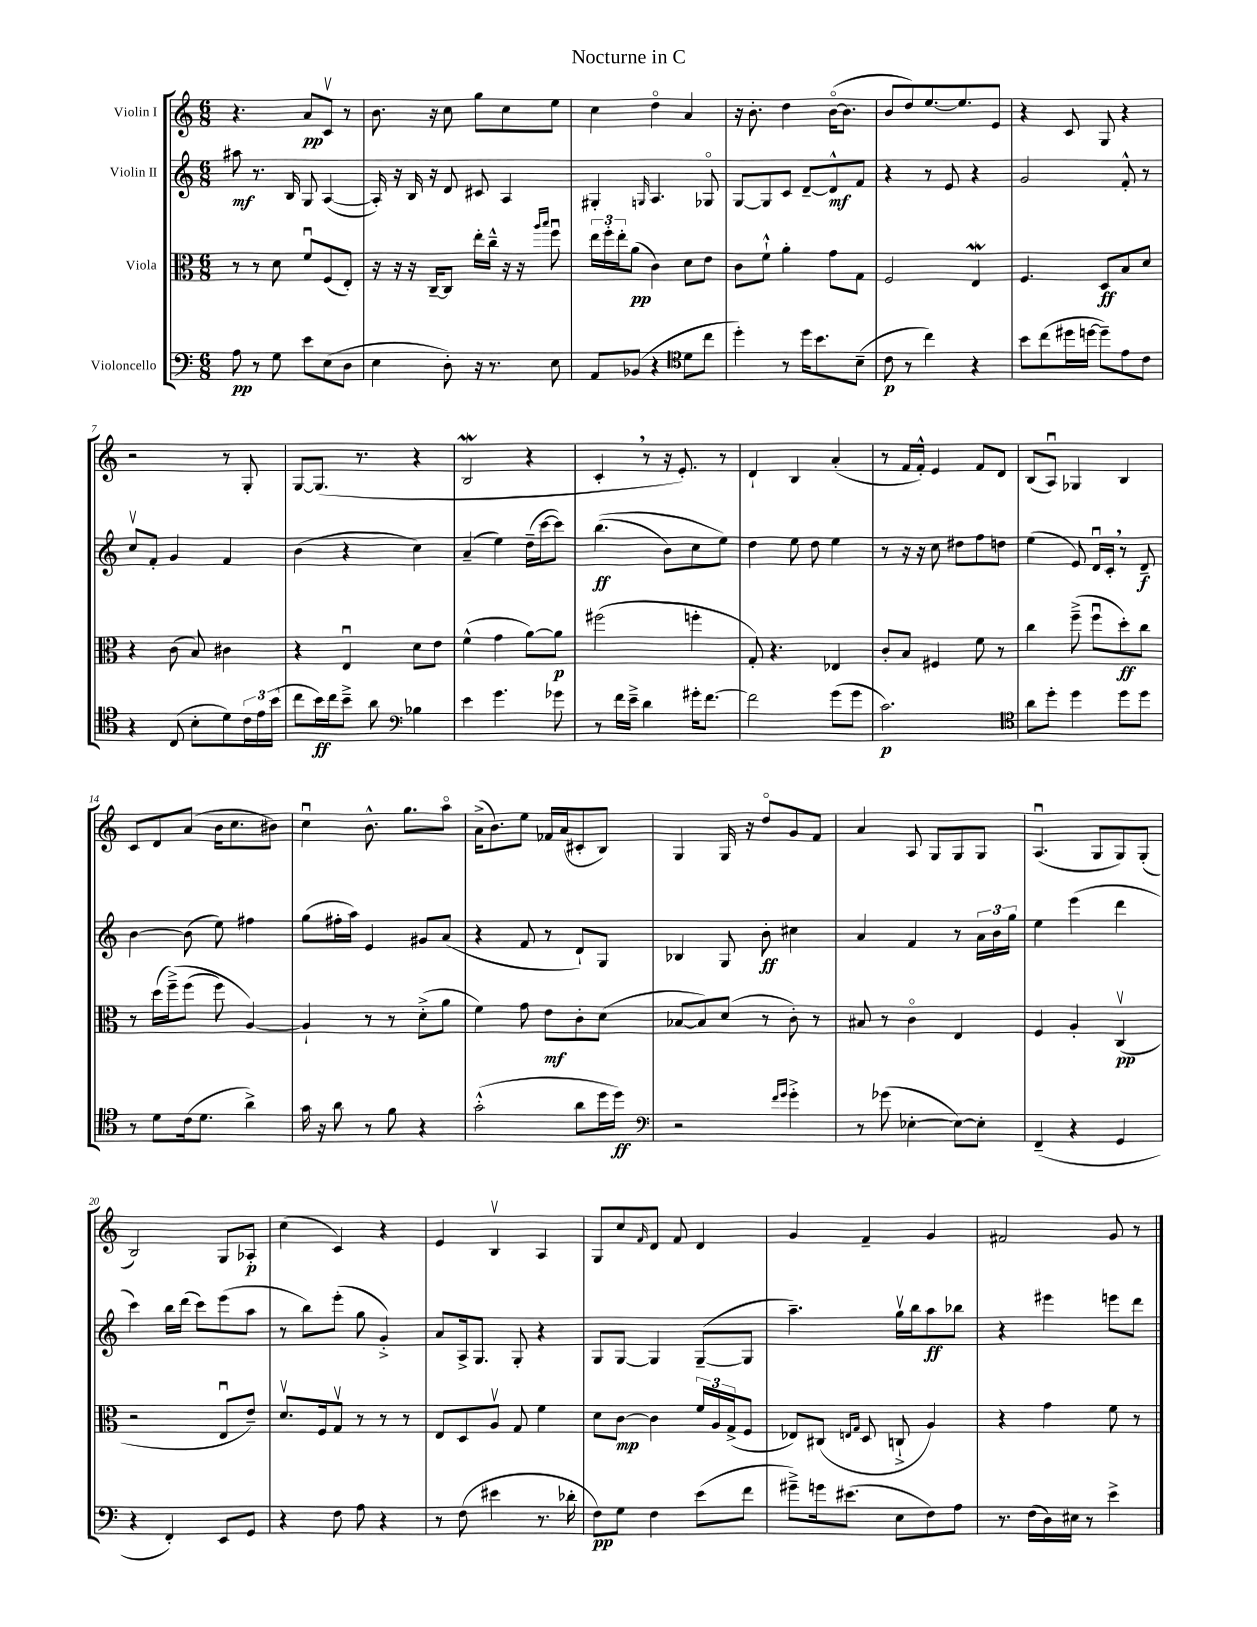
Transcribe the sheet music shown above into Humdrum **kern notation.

**kern	**kern	**kern	**kern
*staff4	*staff3	*staff2	*staff1
*clefF4	*clefC3	*clefG2	*clefG2
*k[]	*k[]	*k[]	*k[]
*M6/8	*M6/8	*M6/8	*M6/8
8A	8r	8aa#	4.r
8r	8r	8.r	.
8G	8d	.	.
.	.	16B	.
8e	8fu	8G	8a
(8E	(8F	([4A	8cv
8D	8E')	.	8r
=	=	=	=
4E	16r	16A'])	8.b
.	16r	16r	.
.	16r	16B	.
.	[16C~	16r	16r
8D')	8C]	8d	8cc
16r	16ee'	8c#	8gg
8.r	16cc~^^	.	.
.	16r	4A	8cc
.	16r	.	.
.	16qqaa	.	.
.	16qqbb	.	.
8E	8ffu	.	8ee
=	=	=	=
8AA	24ee	4G#'	4cc
.	24ff'	.	.
.	24ee'	.	.
(8BB-	(8a	.	.
.	.	16qqG	.
4r	4c)	4.A	4ddo
*clefC4	*	*	*
8d	8d	.	4a
8cc	8e	8G-o	.
=	=	=	=
4dd')	8c	[8G	16r
.	.	.	8.b'
.	8f`^^	8G]	.
8r	4a'	8c	4dd
16dd	.	[8d~	.
8.b	.	.	.
.	8g	8d^^]	([16bo
.	.	.	8.b]
(8B~	8G	8f	.
=	=	=	=
8c	2F	4r	8b
8r	.	.	8dd)
4cc)	.	8r	[8.ee
.	.	8e	.
.	.	.	8.ee]
4r	4E	4r	.
.	.	.	8e
=	=	=	=
8b	4.F	2g	4r
(8cc	.	.	.
16dd#	.	.	8c
[16dd	.	.	.
8dd~])	8D	.	8G
8e	8B	8f'^^	4r
8c	8d	8r	.
=	=	=	=
4r	4r	8ccv	2r
.	.	8f'	.
(8C	(8c	4g	.
8B'	8B)	.	.
8d)	4c#	4f	8r
24c	.	.	8G'
24e	.	.	.
(24b	.	.	.
=	=	=	=
8cc	4r	(4b	[8G
16b)	.	.	(8.G]
16cc	.	.	.
8b~^	4Eu	4r	.
.	.	.	8.r
8a	.	.	.
*clefF4	*	*	*
4B-	8d	4cc)	4r
.	8e	.	.
=	=	=	=
4e	(4f^^	(4a~	2B
4.g	4g	4ee)	.
.	[8a)	(16dd~	4r
.	.	[16ccc	.
8g-	8a]	8ccc])	.
=	=	=	=
8r	(2ff#	&((4.bb	4c'
16f	.	.	.
16e~^	.	.	.
4d	.	.	8r
.	.	8b)	16r
.	.	.	8.e')
16g#'	4ff'	8cc	.
[8.f	.	.	.
.	.	8ee&)	8r
=	=	=	=
2f]	8G')	4dd	4d`
.	4.r	.	.
.	.	8ee	4B
.	.	8dd	.
(8g	4E-	4ee	(4a'
8g	.	.	.
=	=	=	=
2.c)	8c'	8r	8r
.	8B	16r	16f
.	.	16r	16f'^^)
.	4F#	8cc	4e
.	.	8dd#	.
.	8f	8ff	8f
.	8r	8dd	8d
=	=	=	=
*clefC4	*	*	*
8a	4cc	(4ee	(8B
8dd'	.	.	8Au)
4dd	(8ff~^	8e)	4G-
.	8ffu	16du	.
.	.	16c'	.
8dd	8dd')	8r	4B
8dd	8cc	8d~	.
=	=	=	=
8r	8r	[4b	8c
8d	(16dd	.	8d
.	&(16ff~^)	.	.
(16c	(8ff	(8b]	(8a
8.d	.	.	.
.	8ff)	8ee)	16b
.	.	.	8.cc
4a^)	[4A&)	4ff#	.
.	.	.	8b#)
=	=	=	=
16g	4A`]	(8gg	4ccu
16r	.	.	.
8a	.	16ff#'	.
.	.	16aa)	.
8r	8r	4e	8.b^^
8f	8r	.	.
.	.	.	8.gg
4r	(8d'^	8g#	.
.	8a	(8a	8aao
=	=	=	=
(2g'^^	4f)	4r	(16a^
.	.	.	8.b)
.	8g	8f	8ee
.	8e	8r	16f-
.	.	.	(16a
8a	8c'	8d`)	8c#'
16dd	(8d	8G	8B)
16dd)	.	.	.
=	=	=	=
*clefF4	*	*	*
2r	[8B-	4B-	4G
.	8B-])	.	.
.	(8d	8G	16G
.	.	.	16r
.	8r	8b'	8ddo
16qqf	.	.	.
16qqg	.	.	.
4g'^	8c')	4cc#	8g
.	8r	.	8f
=	=	=	=
8r	8B#	4a	4a
(8g-	8r	.	.
[4E-'	4co	4f	8A
.	.	.	8G
8E-_)	4E	8r	8G
8E-']	.	24a	8G
.	.	24b	.
.	.	24gg	.
=	=	=	=
(4FF~	4F	4ee	(4.Au
4r	4A'	(4eee	.
.	.	.	8G
4GG	(4Cv	4ddd	8G)
.	.	.	(8G'
=	=	=	=
4r	2r	4ccc)	2B)
4FF')	.	16bb	.
.	.	(16ddd	.
.	.	8ccc)	.
8EE	8Eu	(8eee	8G
8GG	8e~)	8aa	8A-'
=	=	=	=
4r	8.dv	8r	(4cc
.	.	8bb)	.
.	16F	.	.
8F	8Gv	(8eee'	4c)
8A	8r	8gg	.
4r	8r	4g'^)	4r
.	8r	.	.
=	=	=	=
8r	8E	8a	4e
(8F	8D	16A^	.
.	.	8.G	.
4e#	8Av	.	4Bv
.	8G	8G'	.
8.r	4f	4r	4A
16d-'	.	.	.
=	=	=	=
8F)	8d	8G	8G
8G	[8c	[8G	8cc
.	.	.	16qqf
4F	4c]	4G]	8d
.	.	.	8f
(8e	24f	([8G~	4d
.	24A	.	.
.	(24G^	.	.
8f	8F	8G]	.
=	=	=	=
8g#~^)	8E-)	4.aa~)	4g
16g	(8C#	.	.
(8.e#	.	.	.
.	16qqE	.	.
.	16qqG	.	.
.	8D	.	4f~
8E	8C`^	16ggv	.
.	.	16bb	.
8F)	4A)	8aa	4g
8A	.	8bb-	.
=	=	=	=
8.r	4r	4r	2f#
(16F	.	.	.
16D)	4g	4eee#	.
16E#	.	.	.
8r	.	.	.
4e^	8f	8eee	8g
.	8r	8ddd	8r
==	==	==	==
*-	*-	*-	*-
